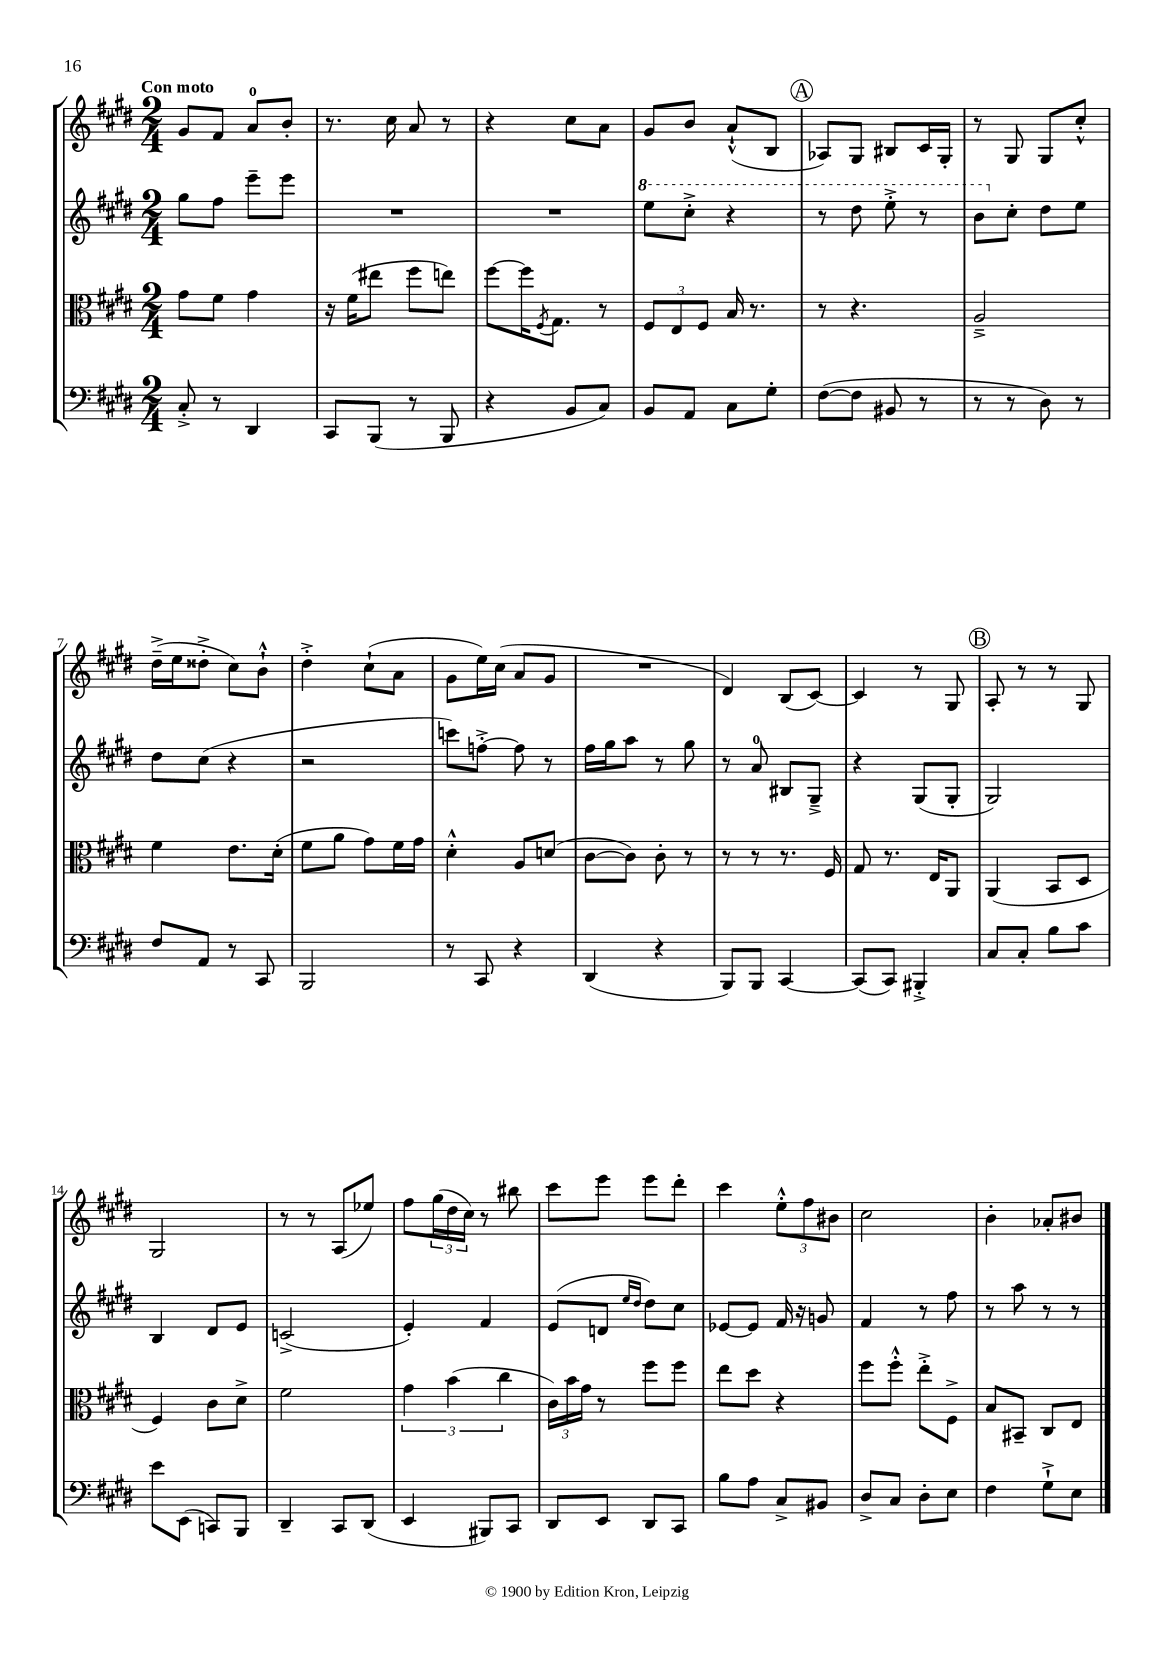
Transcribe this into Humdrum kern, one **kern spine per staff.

**kern	**kern	**kern	**kern
*part4	*part3	*part2	*part1
*staff4	*staff3	*staff2	*staff1
*clefF4	*clefC3	*clefG2	*clefG2
*k[f#c#g#d#]	*k[f#c#g#d#]	*k[f#c#g#d#]	*k[f#c#g#d#]
*M2/4	*M2/4	*M2/4	*M2/4
=1	=1	=1	=1
!	!	!	!LO:TX:a:B:t=Con moto
8C#'^/	8g#\L	8gg#\L	8g#/L
8r	8f#\J	8ff#\J	8f#/J
4DD#/	4g#\	8eee~\L	8a/L
.	.	8eee\J	8b'/J
=2	=2	=2	=2
8CC#/L	16r	2r	8.r
.	(16f#\KL	.	.
(8BBB/J	8ee#X\J	.	.
.	.	.	16cc#\
8r	8ff#\L	.	8a/
8BBB/	8een\J)	.	8r
=3	=3	=3	=3
4r	[8ff#\L	2r	4r
.	16ff#\K]	.	.
.	8qF#/	.	.
.	8.G#\J	.	.
8BB/L	.	.	8cc#\L
8C#/J)	8r	.	8a\J
=4	=4	=4	=4
*	*	*8va	*
8BB/L	12F#/L	8eee\L	8g#/L
.	12E/	.	.
8AA/J	.	8ccc#'^\J	8b/J
.	12F#/J	.	.
8C#\L	16B/	4r	(8a`^^/L
.	8.r	.	.
8G#'\J	.	.	8B/J
!!LO:REH:place=s1:t=A
=5	=5	=5	=5
([8F#\L	8r	8r	8A-X/L)
8F#\J]	4.r	8ddd#\	8G#/J
8BB#X/	.	8eee'^\	8B#X/L
8r	.	8r	16c#/L
.	.	.	16G#'/JJ
=6	=6	=6	=6
8r	2A~^/	8bb\L	8r
*	*	*X8va	*
8r	.	8cc#'\J	8G#/
8D#\)	.	8dd#\L	8G#/L
8r	.	8ee\J	8cc#'^^/J
!!LO:LB:g=z
=7	=7	=7	=7
8F#/L	4f#\	8dd#\L	(16dd#~^\LL
.	.	.	16ee\J
8AA/J	.	(8cc#\J	8dd##X'^\J
8r	8.e\L	4r	8cc#\L)
8CC#/	.	.	8b`^^\J
.	(16d#'\Jk	.	.
=8	=8	=8	=8
2BBB/	8f#\L	2r	4dd#'^\
.	8a\J	.	.
.	8g#\L)	.	(8cc#`\L
.	16f#\L	.	8a\J
.	16g#\JJ	.	.
=9	=9	=9	=9
8r	4d#'^^\	8cccn\L)	8g#\L
8CC#/	.	[8ffn'^\J	16ee\L)
.	.	.	(16cc#\JJ
4r	8A/L	8ff\]	8a/L
.	(8dn/J	8r	8g#/J
=10	=10	=10	=10
(4DD#/	[8c#\L	16ff#\LL	2r
.	.	16gg#\J	.
.	8c#\J])	8aa\J	.
4r	8c#'\	8r	.
.	8r	8gg#\	.
=11	=11	=11	=11
8BBB/L)	8r	8r	4d#/)
8BBB/J	8r	8a/	.
[4CC#/	8.r	8B#X/L	(8B/L
.	.	8G#~^/J	[8c#/J)
.	16F#/	.	.
=12	=12	=12	=12
(8CC#/L]	8G#/	4r	4c#/]
8CC#/J)	8.r	.	.
4BBB#X'^/	.	(8G#/L	8r
.	16E/KL	.	.
.	8AA/J	8G#'/J	8G#/
!!LO:REH:place=s1:t=B
=13	=13	=13	=13
8C#/L	(4AA/	2G#/)	8A'/
8C#'/J	.	.	8r
8B\L	8BB/L	.	8r
8c#\J	8D#/J	.	8G#/
!!LO:LB:g=z
=14	=14	=14	=14
8e\L	4F#/)	4B/	2G#/
(8EE\J	.	.	.
8CCn/L)	8c#\L	8d#/L	.
8BBB/J	8d#^\J	8e/J	.
=15	=15	=15	=15
4DD#~/	2f#\	(2cn^/	8r
.	.	.	8r
8CC#/L	.	.	(8A/L
(8DD#/J	.	.	8ee-X/J)
=16	=16	=16	=16
4EE/	6g#\	4e'/)	8ff#\L
.	.	.	(24gg#\L
.	(6b\	.	24dd#\
.	.	.	24cc#\JJ)
8BBB#X/L)	.	4f#/	8r
.	6cc#\	.	.
8CC#/J	.	.	8bb#X\
=17	=17	=17	=17
8DD#/L	24c#\LL)	(8e/L	8ccc#\L
.	24b\	.	.
.	24g#\JJ	.	.
8EE/J	8r	8dn/J	8eee\J
.	.	16qqee/LL	.
.	.	16qqdd#/JJ	.
8DD#/L	8ff#\L	8dd#\L)	8eee\L
8CC#/J	8ff#\J	8cc#\J	8ddd#'\J
=18	=18	=18	=18
8B\L	8ee\L	[8e-X/L	4ccc#\
8A\J	8dd#\J	8e-/J]	.
8C#^/L	4r	16f#/	12ee'^^\L
.	.	16r	.
.	.	.	12ff#\
8BB#X/J	.	8gn/	.
.	.	.	12b#X\J
=19	=19	=19	=19
8D#^/L	8ff#\L	4f#/	2cc#\
8C#/J	8ff#'^^\J	.	.
8D#'\L	8ee'^\L	8r	.
8E\J	8F#^\J	8ff#\	.
=20	=20	=20	=20
4F#\	8B/L	8r	4b'\
.	8BB#X~/J	8aa\	.
8G#`^\L	8C#/L	8r	8a-X'/L
8E\J	8E/J	8r	8b#X/J
==	==	==	==
*-	*-	*-	*-
